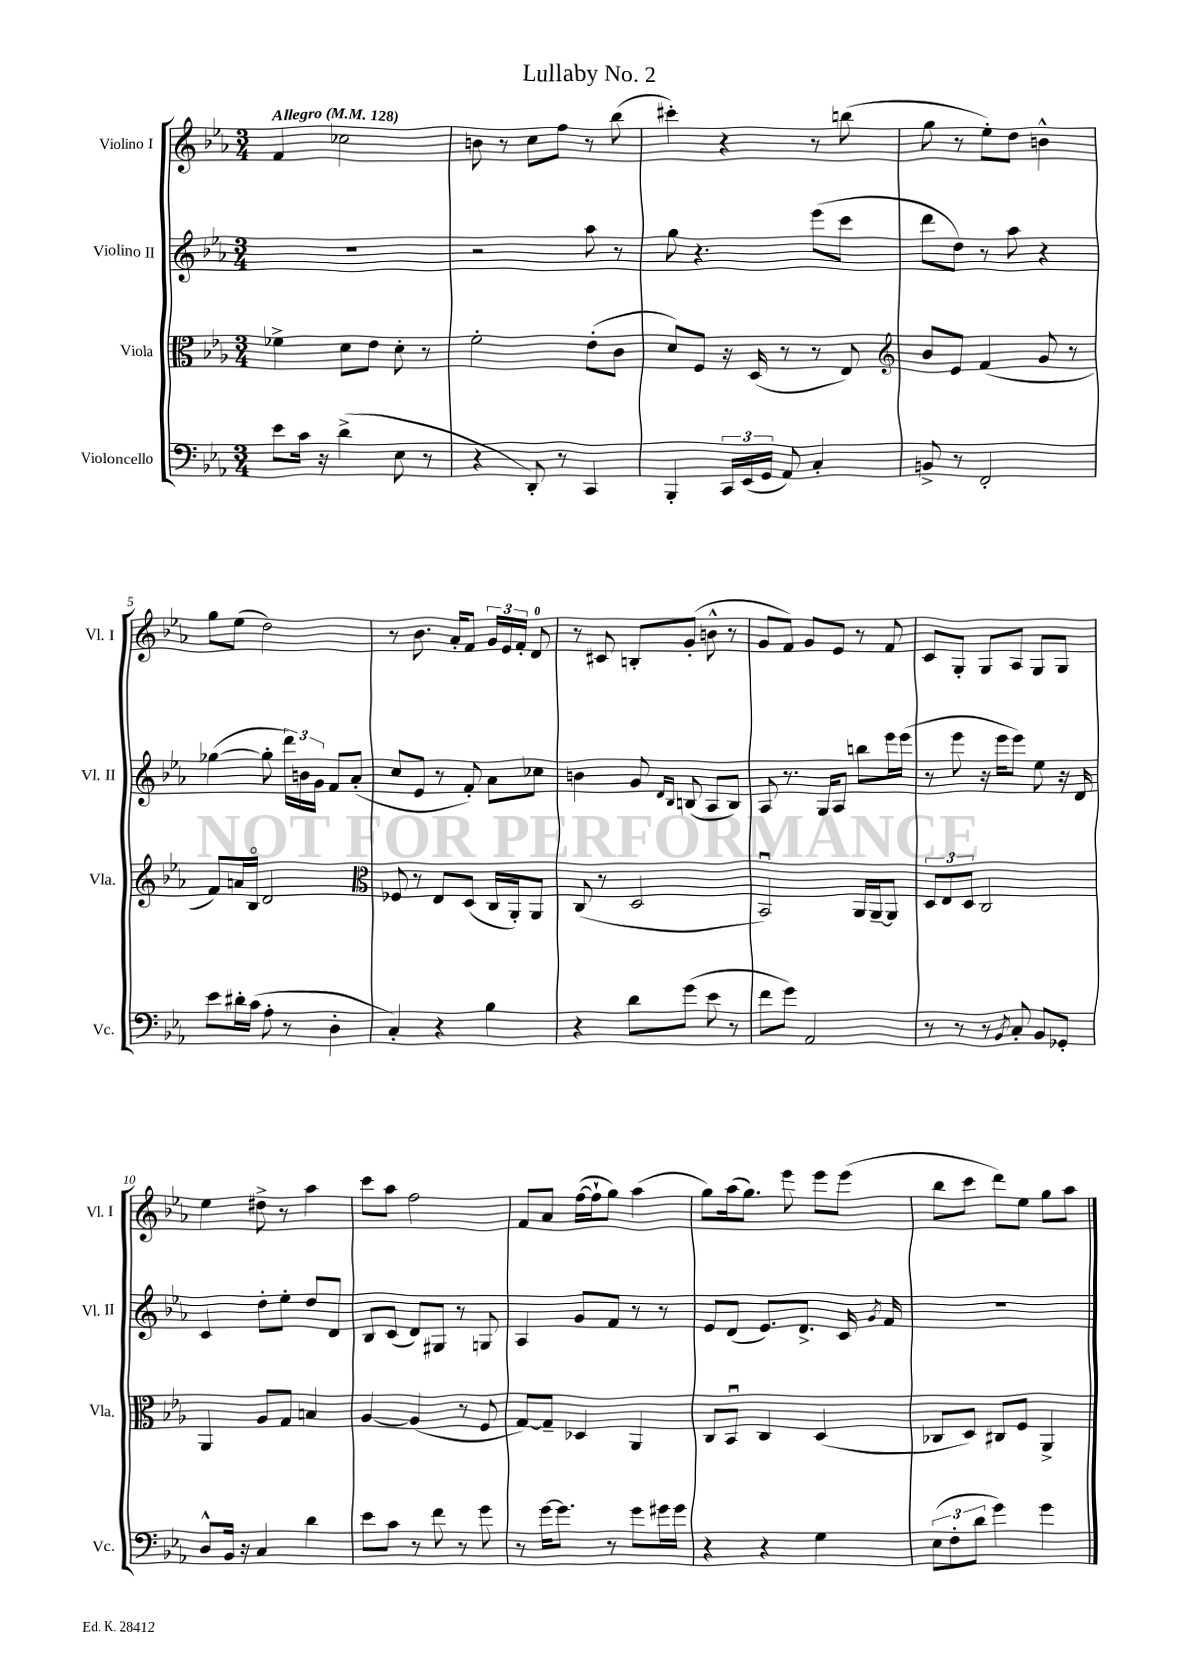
\header { title = "Lullaby No. 2" }
<<
\new StaffGroup <<
\new Staff = "s0" \with { instrumentName = "Violino I" shortInstrumentName = "Vl. I" } {
    \clef treble \key ees \major \numericTimeSignature \time 3/4 \tempo "Allegro" 4 = 128
    \autoBeamOff f'4 ces''2 |
    b'8 r8 c''8[ f''8] r8 bes''8( |
    cis'''4-.) r4 r8 b''8( |
    g''8 r8 ees''8[-.) d''8] b'4-^ |
    g''8[ ees''8]( d''2) |
    r8 bes'8. aes'16[-. f'8] \tuplet 3/2 { g'16[ ees'16 f'16]-. } d'8-0 |
    r8 cis'8 b8[-. g'8]-.( b'8-^ r8 |
    g'8[ f'8]) g'8[ ees'8] r8 f'8 |
    c'8[ g8]-. g8[ aes8] g8[ g8] |
    ees''4 dis''8-> r8 aes''4 |
    c'''8[ aes''8] f''2 |
    f'8[ aes'8] f''16[~( f''16-! g''8]) aes''4( |
    g''8[) aes''16( g''8.]) ees'''8 ees'''8[ ees'''8]( |
    bes''8[ c'''8] d'''8[) ees''8] g''8[ aes''8] \bar "|." |
}
\new Staff = "s1" \with { instrumentName = "Violino II" shortInstrumentName = "Vl. II" } {
    \clef treble \key ees \major \numericTimeSignature \time 3/4
    \autoBeamOff R2. |
    r2 aes''8 r8 |
    g''8 r4. ees'''8[( c'''8] |
    d'''8[ d''8]) r8 aes''8 r4 |
    ges''4~( ges''8-. \tuplet 3/2 { d'''16[) b'16 g'16] } f'8[ aes'8]-.( |
    c''8[ ees'8] r8 f'8-.) aes'8[ ces''8] |
    b'4 g'8 \grace { d'16[ bes16] } b8( aes8[ b8]) |
    aes8 r8. g16[ aes8] b''8[ ees'''16 ees'''16]( |
    r8 ees'''8 r16 ees'''16[ ees'''8]) ees''8 r16 d'16 |
    c'4 d''8[-. ees''8]-. d''8[ d'8] |
    bes8[ c'8]( d'8[) gis8] r8 g8 |
    aes4 g'8[ f'8] r8 r8 |
    ees'8[ d'8]( ees'8.[) d'8.]-> c'16 \acciaccatura { g'8 } f'16 |
    R2. \bar "|." |
}
\new Staff = "s2" \with { instrumentName = "Viola" shortInstrumentName = "Vla." } {
    \clef alto \key ees \major \numericTimeSignature \time 3/4
    \autoBeamOff fes'4-> d'8[ ees'8] d'8-. r8 |
    f'2-. ees'8[-.( c'8] |
    d'8[) f8] r16 d16( r8 r8 ees8) |
    \clef treble bes'8[ ees'8] f'4( g'8 r8 |
    f'8[) a'16 bes16]\flageolet d'2 |
    \clef alto fes8 r8 ees8[ d8]( c16[ aes,16-.) aes,8] |
    c8( r8 d2 |
    bes,2\downbow) aes,16[ aes,16~-- aes,8] |
    \tuplet 3/2 { d8[ ees8 d8] } c2 |
    aes,4 aes8[ g8] b4 |
    aes4~ aes4( r8 f8 |
    g8[~) g8]-- des4 aes,4 |
    c8[ bes,8]\downbow c4 d4( |
    ces8[ d8]) cis8[ f8] aes,4-> \bar "|." |
}
\new Staff = "s3" \with { instrumentName = "Violoncello" shortInstrumentName = "Vc." } {
    \clef bass \key ees \major \numericTimeSignature \time 3/4
    \autoBeamOff ees'8[ c'16] r16 d'4->( ees8 r8 |
    r4 d,8-.) r8 c,4 |
    bes,,4-. \tuplet 3/2 { c,16[ ees,16( g,16] } aes,8) c4-. |
    b,8-> r8 f,2-. |
    ees'8[ dis'16-. c'16]( aes8-. r8 d4-. |
    c4-.) r4 bes4 |
    r4 d'8[ g'8]( ees'8 r8 |
    f'8[ g'8]) aes,2 |
    r8 r8 r8 \acciaccatura { bes,8 } c8-. bes,8[ ges,8]-. |
    d8[-^ bes,16] r16 c4 d'4 |
    ees'8[ c'8] r8 f'8 r8 g'8 |
    r8 g'16[~ g'8.] r8 g'8[ gis'16 gis'16] |
    r4 r4 g4 |
    \tuplet 3/2 { ees8[( f8-. d'8] } g'4) g'4 \bar "|." |
}
>>
>>
